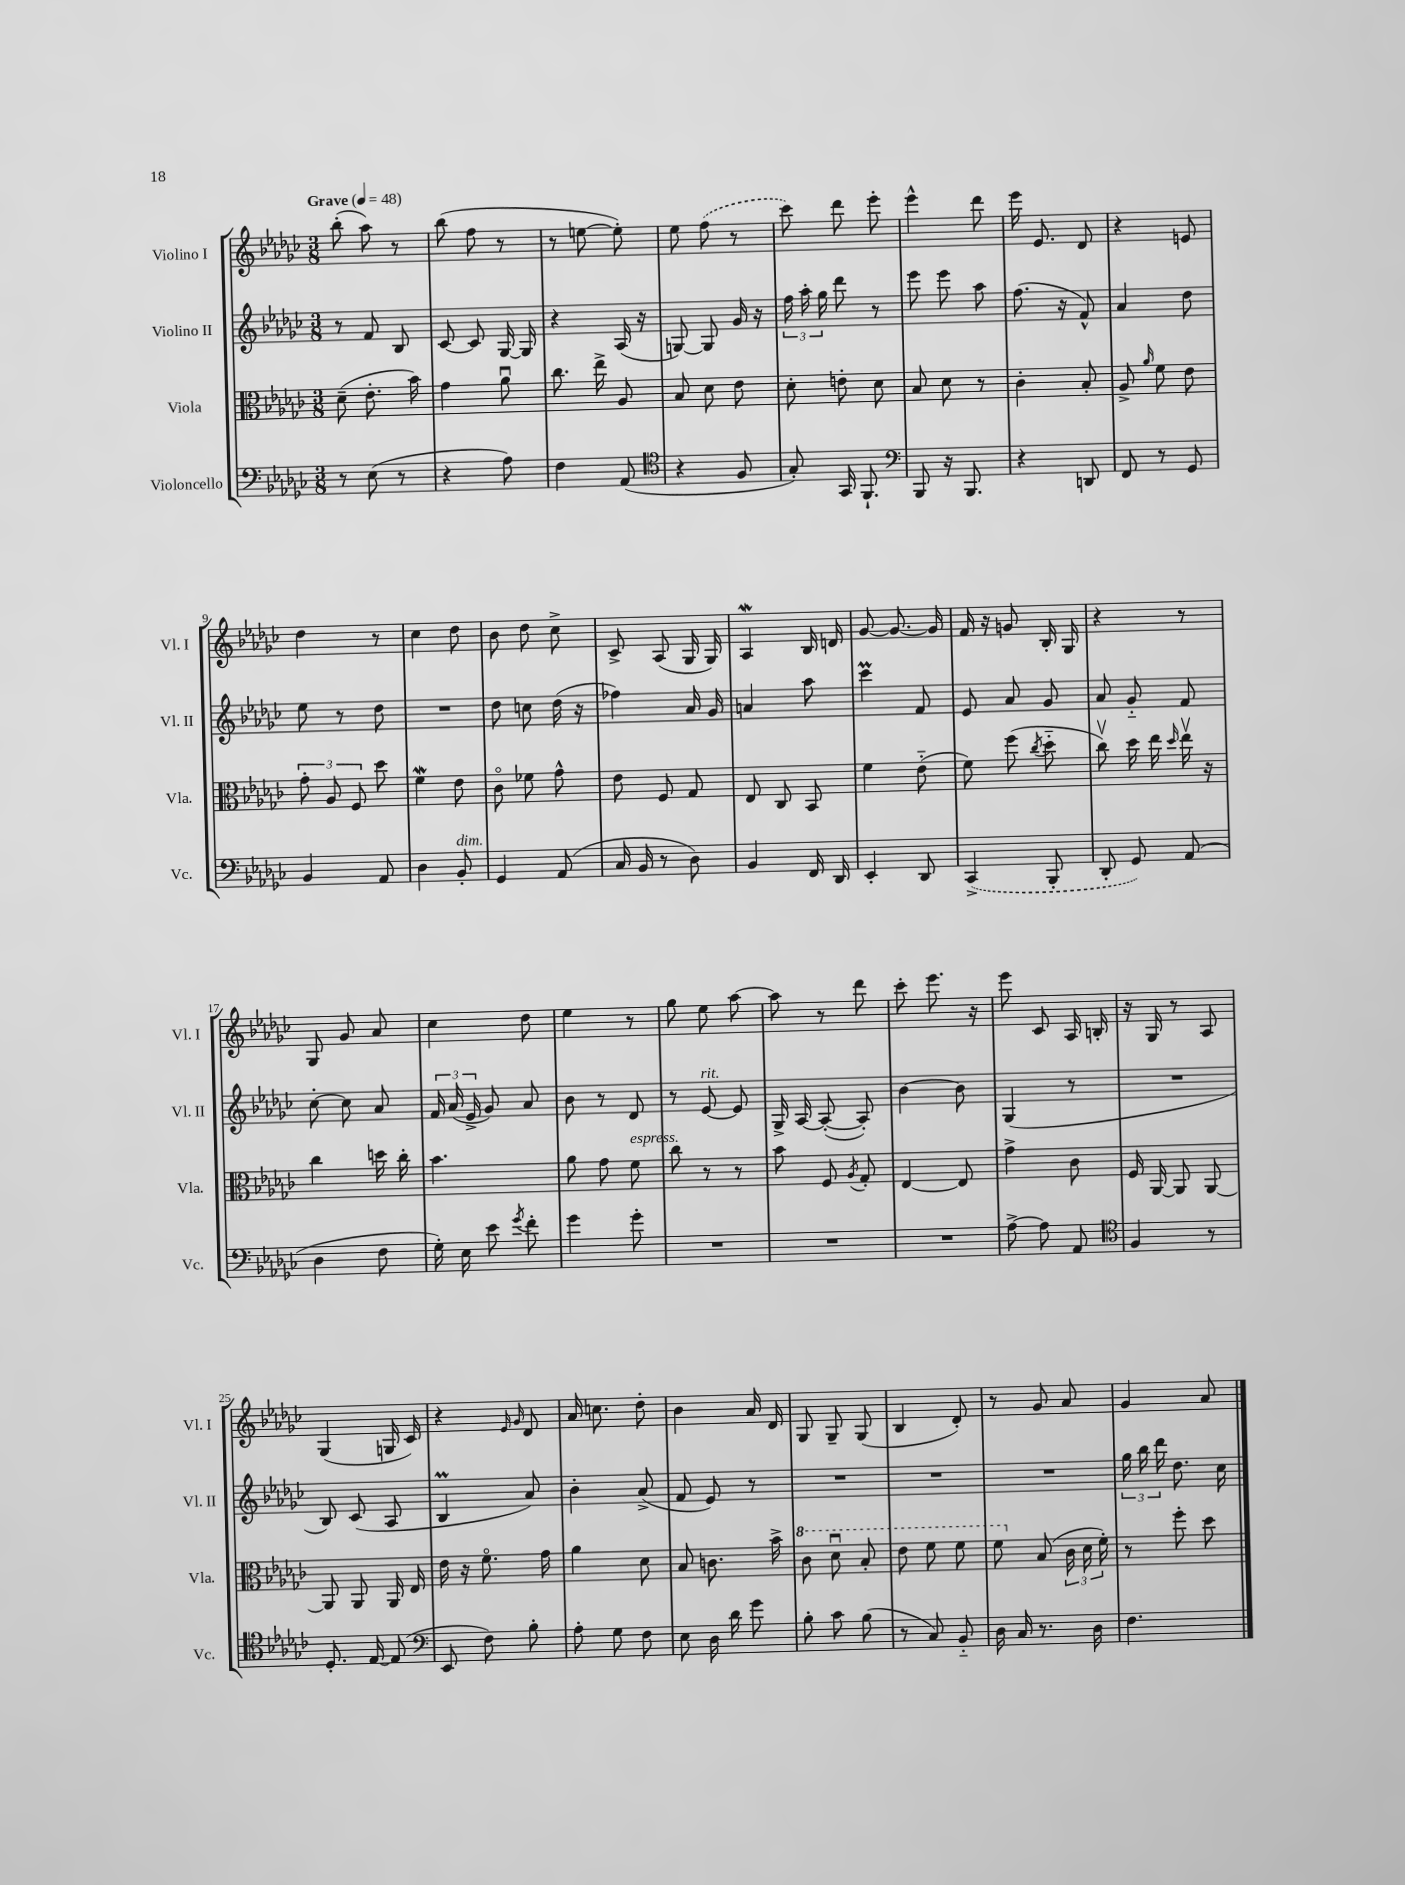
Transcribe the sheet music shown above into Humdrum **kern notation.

**kern	**kern	**kern	**kern
*part4	*part3	*part2	*part1
*staff4	*staff3	*staff2	*staff1
*I"Violoncello	*I"Viola	*I"Violino II	*I"Violino I
*I'Vc.	*I'Vla.	*I'Vl. II	*I'Vl. I
*clefF4	*clefC3	*clefG2	*clefG2
*k[b-e-a-d-g-c-]	*k[b-e-a-d-g-c-]	*k[b-e-a-d-g-c-]	*k[b-e-a-d-g-c-]
*M3/8	*M3/8	*M3/8	*M3/8
*MM48	*MM48	*MM48	*MM48
=1	=1	=1	=1
!	!	!	!LO:TX:a:B:t=Grave
8r	(8d-~\	8r	(8bb-'\
(8E-\	8.e-'\	8f/	8aa-\)
8r	.	8B-/	8r
.	16b-\)	.	.
=2	=2	=2	=2
4r	4g-\	[8c-/	(8bb-\
.	.	8c-/]	8ff\
8A-\)	8a-u\	[16G-/	8r
.	.	16G-/]	.
=3	=3	=3	=3
4F\	8.cc-\	4r	8r
.	.	.	[8een\
.	16ee-^\	.	.
(8AA-/	8A-/	(16A-/	8ee'\])
.	.	16r	.
=4	=4	=4	=4
*clefC4	*	*	*
4r	8B-/	[8Gn/)	8ee-\
.	8d-\	8G/]	(8ff\
8F/	8e-\	16g-/	8r
.	.	16r	.
=5	=5	=5	=5
8G-'/)	8d-'\	24ff\	8ccc-\)
.	.	24aa-'\	.
.	.	24gg-\	.
16GG-/	8en'\	8ddd-\	8ddd-\
8.FF`/	.	.	.
.	8d-\	8r	8eee-'\
=6	=6	=6	=6
*clefF4	*	*	*
8BBB-/	8B-/	8eee-\	4eee-^^\
16r	8d-\	8eee-\	.
8.BBB-/	.	.	.
.	8r	8aa-\	8ddd-\
=7	=7	=7	=7
4r	4c-'\	(8.ff\	16eee-\
.	.	.	8.e-/
.	.	16r	.
8DDn/	8B-'/	8f^^/)	8d-/
=8	=8	=8	=8
8FF/	8A-^/	4a-/	4r
.	16qqa-/	.	.
8r	8f\	.	.
8GG-/	8e-\	8dd-\	8en/
!!LO:LB:g=z
=9	=9	=9	=9
4BB-/	12g-'\	8ee-\	4dd-\
.	12A-/	.	.
.	.	8r	.
.	12F/	.	.
8AA-/	8dd-\	8dd-\	8r
=10	=10	=10	=10
4D-\	4fW\	4.r	4cc-\
!LO:TX:a:i:t=dim.	!	!	!
8BB-'/	8e-\	.	8dd-\
=11	=11	=11	=11
4GG-/	8c-\	8dd-\	8b-\
.	8f-X\	8ccn\	8dd-\
(8AA-/	8g-^^\	(16dd-\	8cc-^\
.	.	16r	.
=12	=12	=12	=12
16C-/	8e-\	4ff-X\)	8c-^/
16BB-/	.	.	.
8r	8F/	.	(8A-/
8D-\)	8G-/	16a-/	16G-/
.	.	16g-/	16G-/)
=13	=13	=13	=13
4BB-/	8E-/	4an/	4A-W/
.	8C-/	.	.
16FF/	8BB-/	8aa-\	16B-/
16DD-/	.	.	16dn/
=14	=14	=14	=14
4EE-'/	4f\	4ccc-M\	[8g-/
.	.	.	8.g-/_
8DD-/	(8e-\	8f/	.
.	.	.	16g-/]
=15	=15	=15	=15
(4CC-^/	8f\)	8e-/	16f/
.	.	.	16r
.	(8ff\	8a-/	8gn/
.	8qcc-/	.	.
8BBB-'/	8dd-\	8g-/	16B-'/
.	.	.	16G-/
=16	=16	=16	=16
8DD-'/	8cc-v\)	8a-/	4r
8GG-/)	16dd-\	8g-/	.
.	16ee-\	.	.
.	16qqdd-/	.	.
(8AA-/	16ee-v\	8f/	8r
.	16r	.	.
!!LO:LB:g=z
=17	=17	=17	=17
4D-\	4cc-\	[8cc-'\	8G-/
.	.	8cc-\]	8g-/
8F\	16ddn\	8a-/	8a-/
.	16cc-'\	.	.
=18	=18	=18	=18
16G-'\)	4.b-\	24f/	4cc-\
.	.	(24a-/	.
16E-\	.	.	.
.	.	24e-^/	.
8e-\	.	8g-/)	.
8qg-/	.	.	.
8f'\	.	8a-/	8dd-\
=19	=19	=19	=19
4g-\	8a-\	8b-\	4ee-\
.	8g-\	8r	.
!	!LO:TX:a:i:t=espress.	!	!
8g-'\	8f\	8d-/	8r
=20	=20	=20	=20
4.r	8cc-\	8r	8gg-\
!	!	!LO:TX:a:i:t=rit.	!
.	8r	[8e-/	8ee-\
.	8r	8e-/]	[8aa-\
=21	=21	=21	=21
4.r	8b-\	16G-^/	8aa-\]
.	.	[16A-/	.
.	8F/	(8A-'/_	8r
.	8qA-/	.	.
.	8G-'/	8A-'/])	8ddd-\
=22	=22	=22	=22
4.r	[4E-/	[4b-\	8ccc-'\
.	.	.	8.eee-\
.	8E-/]	8b-\]	.
.	.	.	16r
=23	=23	=23	=23
[8A-^\	4g-^\	(4G-/	8eee-\
8A-\]	.	.	8c-/
8AA-/	8c-\	8r	16A-/
.	.	.	16Bn'/
=24	=24	=24	=24
*clefC4	*	*	*
4F/	16F/	4.r	16r
.	[16AA-/	.	16G-/
.	8AA-/]	.	8r
8r	[8AA-/	.	8A-/
!!LO:LB:g=z
=25	=25	=25	=25
8.D-'/	8AA-/]	8B-/)	(4G-/
.	8AA-/	(8c-/	.
[16E-/	.	.	.
(8E-/]	16AA-/	8A-/	16Gn/
.	16E-/	.	16c-/)
=26	=26	=26	=26
*clefF4	*	*	*
8EE-/	16e-\	4B-m/	4r
.	16r	.	.
8F\)	8.f\	.	.
.	.	.	16qqe-/
.	.	.	16qqg-/
8B-'\	.	8a-/)	8d-/
.	16g-\	.	.
=27	=27	=27	=27
8A-'\	4a-\	4b-'\	16a-/
.	.	.	8.ccn\
8G-\	.	.	.
8F\	8d-\	(8a-^/	8dd-'\
=28	=28	=28	=28
8E-\	8B-/	8f/	4b-\
16D-\	8.cn\	8e-/)	.
16d-\	.	.	.
8g-\	.	8r	16a-/
.	16b-^\	.	16d-/
=29	=29	=29	=29
*	*8va	*	*
8B-'\	8cc-\	4.r	8G-/
8c-\	8dd-u\	.	8G-~/
(8B-\	8b-'/	.	(8G-/
=30	=30	=30	=30
8r	8ee-\	4.r	4B-/
8C-/)	8ff\	.	.
8BB-/	8ff\	.	8d-'/)
=31	=31	=31	=31
16D-\	8ff\	4.r	8r
16C-/	.	.	.
*	*X8va	*	*
8.r	(8B-/	.	8g-/
.	24c-\	.	8a-/
.	24d-\	.	.
16D-\	.	.	.
.	24f'\)	.	.
=32	=32	=32	=32
4.F\	8r	24gg-\	4g-/
.	.	24bb-\	.
.	.	24ddd-\	.
.	8ff'\	8.dd-\	.
.	8dd-\	.	8a-/
.	.	16cc-\	.
==	==	==	==
*-	*-	*-	*-
